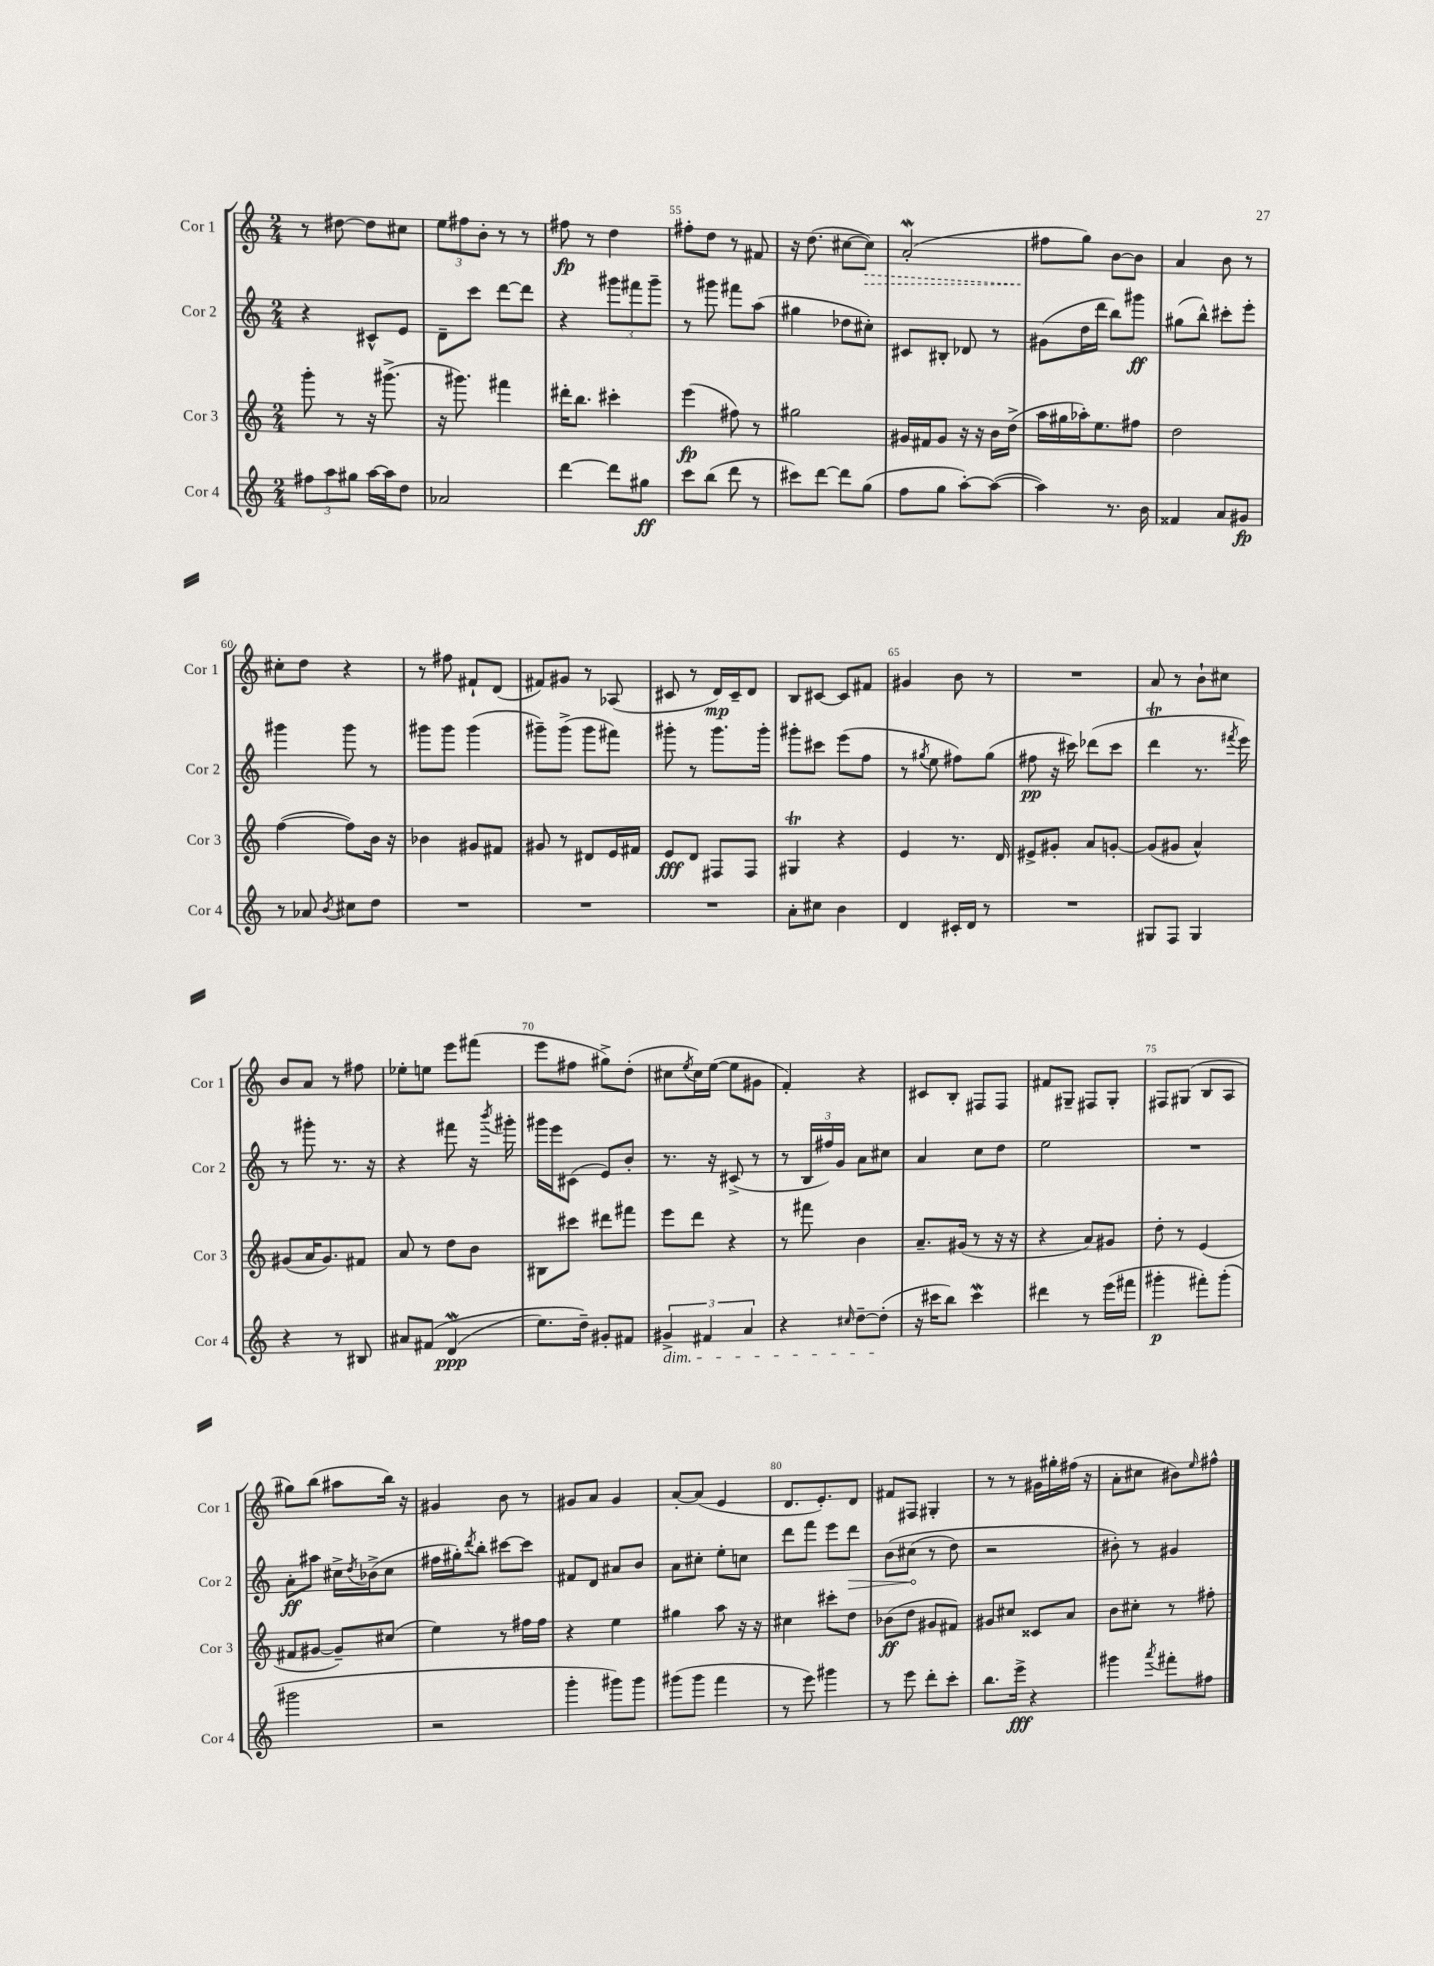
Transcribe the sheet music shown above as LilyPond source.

<<
\new StaffGroup <<
\new Staff = "s0" \with { instrumentName = "Cor 1" shortInstrumentName = "Cor 1" } {
    \clef treble \key c \major \numericTimeSignature \time 2/4
    r8 dis''8~ dis''8 cis''8 |
    \tuplet 3/2 { e''8 fis''8 b'8-. } r8 r8 |
    fis''8\fp r8 d''4 |
    fis''8-. d''8 r8 fis'8 |
    r16 d''8.( cis''8~ \once \override Hairpin.style = #'dashed-line cis''8\>) |
    a'2-.\mordent( |
    fis''8\! g''8) b'8~ b'8 |
    a'4 b'8 r8 |
    cis''8-. d''8 r4 |
    r8 fis''8 fis'8-! d'8( |
    fis'8) gis'8 r8 aes8( |
    cis'8 r8 d'16\mp) cis'16-- d'8 |
    b8 cis'8~ cis'8 fis'8 |
    gis'4 b'8 r8 |
    R2 |
    a'8 r8 b'8-! cis''8 |
    b'8 a'8 r8 fis''8 |
    ees''8-. e''8 e'''8 fis'''8( |
    e'''8 fis''8 gis''8->) d''8-.( |
    cis''8 \acciaccatura { e''8 } cis''16) e''16~( e''8 gis'8 |
    f'4-.) r4 |
    cis'8 b8-. fis8 fis8 |
    fis'8 gis8-- fis8 gis8-. |
    fis8 gis8( b8 a8 |
    gis''8) b''8( ais''8 b''16) r16 |
    gis'4 b'8 r8 |
    gis'8 a'8 gis'4 |
    a'8~-. a'8( e'4 |
    d'8. e'8.-.) d'8 |
    fis'8 fis8 gis4-. |
    r8 r8 gis'16 gis''16-. fis''16( r16 |
    a'8-. cis''8 bis'8) \grace { e''16 } fis''8-^ \bar "|." |
}
\new Staff = "s1" \with { instrumentName = "Cor 2" shortInstrumentName = "Cor 2" } {
    \clef treble \key c \major \numericTimeSignature \time 2/4
    r4 cis'8-^ e'8 |
    d'8-- c'''8 d'''8~ d'''8 |
    r4 \tuplet 3/2 { gis'''8 fis'''8 gis'''8-- } |
    r8 gis'''8 fis'''8 a''8( |
    gis''4 des''8 cis''8-.) |
    cis'8 bis8-. des'8 r8 |
    gis'8( d''16 d'''16 b''8) gis'''8\ff |
    gis''8( b''8-^) cis'''8-. e'''8-. |
    gis'''4 gis'''8 r8 |
    gis'''8 gis'''8 gis'''4( |
    gis'''8--) gis'''8->( gis'''8 fis'''8) |
    gis'''8-. r8 gis'''8. gis'''16-. |
    gis'''8-. cis'''8 e'''8( f''8 |
    r8 \acciaccatura { gis''8 } e''8 fis''8) gis''8( |
    fis''8\pp r16 cis'''16) des'''8( cis'''8 |
    d'''4\trill r8. \acciaccatura { fis'''8 } e'''16) |
    r8 gis'''8-. r8. r16 |
    r4 fis'''8 r16 \acciaccatura { b'''8 } gis'''16-. |
    gis'''16 e'''16 cis'8( e'8) b'8-. |
    r8. r16 cis'8->( r8 |
    r8 \tuplet 3/2 { b16 fis''16) g'16 } a'8 cis''8 |
    a'4 c''8 d''8 |
    e''2 |
    R2 |
    a'8-.\ff ais''8 cis''16-> \acciaccatura { d''8 } bes'16->( cis''8 |
    fis''16 gis''16-.) \acciaccatura { d'''8 } b''8-. cis'''8~ cis'''8 |
    fis'8 d'8 ais'8 b'8 |
    a'8 cis''8-. e''8-. c''8 |
    d'''8 f'''8 e'''8 \once \override Hairpin.circled-tip = ##t d'''8\> |
    b'8\( cis''8\!( r8 d''8) |
    r2 |
    bis'8-.\) r8 gis'4 \bar "|." |
}
\new Staff = "s2" \with { instrumentName = "Cor 3" shortInstrumentName = "Cor 3" } {
    \clef treble \key c \major \numericTimeSignature \time 2/4
    g'''8-. r8 r16 gis'''8.->( |
    r16 gis'''8.) fis'''4 |
    dis'''16-. b''8. cis'''4-. |
    e'''4\fp( fis''8) r8 |
    gis''2 |
    gis'16 fis'16 gis'8 r16 r16 b'16 d''16->( |
    a''16 gis''16 aes''16-.) e''8. fis''8 |
    d''2 |
    f''4~( f''8) b'16 r16 |
    bes'4 gis'8 fis'8 |
    gis'8 r8 dis'8 e'16 fis'16 |
    e'8\fff d'8 fis8 fis8 |
    gis4\trill r4 |
    e'4 r8. d'16 |
    eis'8-> gis'8-. a'8 g'8~-. |
    g'8( gis'8 a'4-^) |
    gis'8( a'16 gis'8.) fis'8 |
    a'8 r8 d''8 b'8 |
    bis8 cis'''8 dis'''8 fis'''8 |
    e'''8 d'''8 r4 |
    r8 fis'''8 b'4 |
    a'8.-- gis'16( r8 r16 r16 |
    r4 a'8) gis'8 |
    d''8-. r8 e'4( |
    fis'8 gis'8~ gis'8--) cis''8( |
    e''4) r8 fis''16 fis''16 |
    r4 e''4 |
    gis''4 a''8 r16 r16 |
    cis''4 cis'''8-. d''8 |
    bes'8\ff( d''8 gis'8 fis'8) |
    gis'8 cis''8 cisis'8 a'8 |
    b'8 cis''8-. r8 fis''8-. \bar "|." |
}
\new Staff = "s3" \with { instrumentName = "Cor 4" shortInstrumentName = "Cor 4" } {
    \clef treble \key c \major \numericTimeSignature \time 2/4
    \tuplet 3/2 { fis''8 a''8 gis''8 } a''16~ a''16 d''8 |
    aes'2 |
    d'''4~ d'''8 gis''8\ff |
    c'''8 b''8( d'''8 r8 |
    cis'''8) d'''8~ d'''8 g''8( |
    f''8 g''8 a''8~-.) a''8~( |
    a''4) r8. b'16 |
    fisis'4 a'8 gis'8\fp |
    r8 aes'8 \acciaccatura { b'8 } cis''8 d''8 |
    R2 |
    R2 |
    R2 |
    a'8-. cis''8 b'4 |
    d'4 cis'16-. d'16 r8 |
    R2 |
    gis8 f8 gis4 |
    r4 r8 bis8 |
    ais'8 fis'8\( d'4\mordent\ppp( |
    e''8.) d''16--\) gis'8-. fis'8 |
    \tuplet 3/2 { gis'4->\dim fis'4 a'4 } |
    r4 \grace { cis''16 } d''8~-- d''8-.\!( |
    r16 cis'''16 b''8) cis'''4\mordent |
    dis'''4 r8 e'''16( fis'''16 |
    gis'''4-.\p fis'''8-.) gis'''8-.( |
    gis'''2 |
    r2 |
    g'''4-. gis'''8) gis'''8 |
    gis'''8( gis'''8 f'''4 |
    r8 e'''8) gis'''4 |
    r8 e'''8 d'''8-. c'''8-. |
    b''8. e'''16->\fff r4 |
    gis'''4 \acciaccatura { a'''8 } fis'''8-. fis''8 \bar "|." |
}
>>
>>
\layout { \context { \Score currentBarNumber = #52 \override BarNumber.break-visibility = ##(#f #t #t) barNumberVisibility = #(every-nth-bar-number-visible 5) } }
